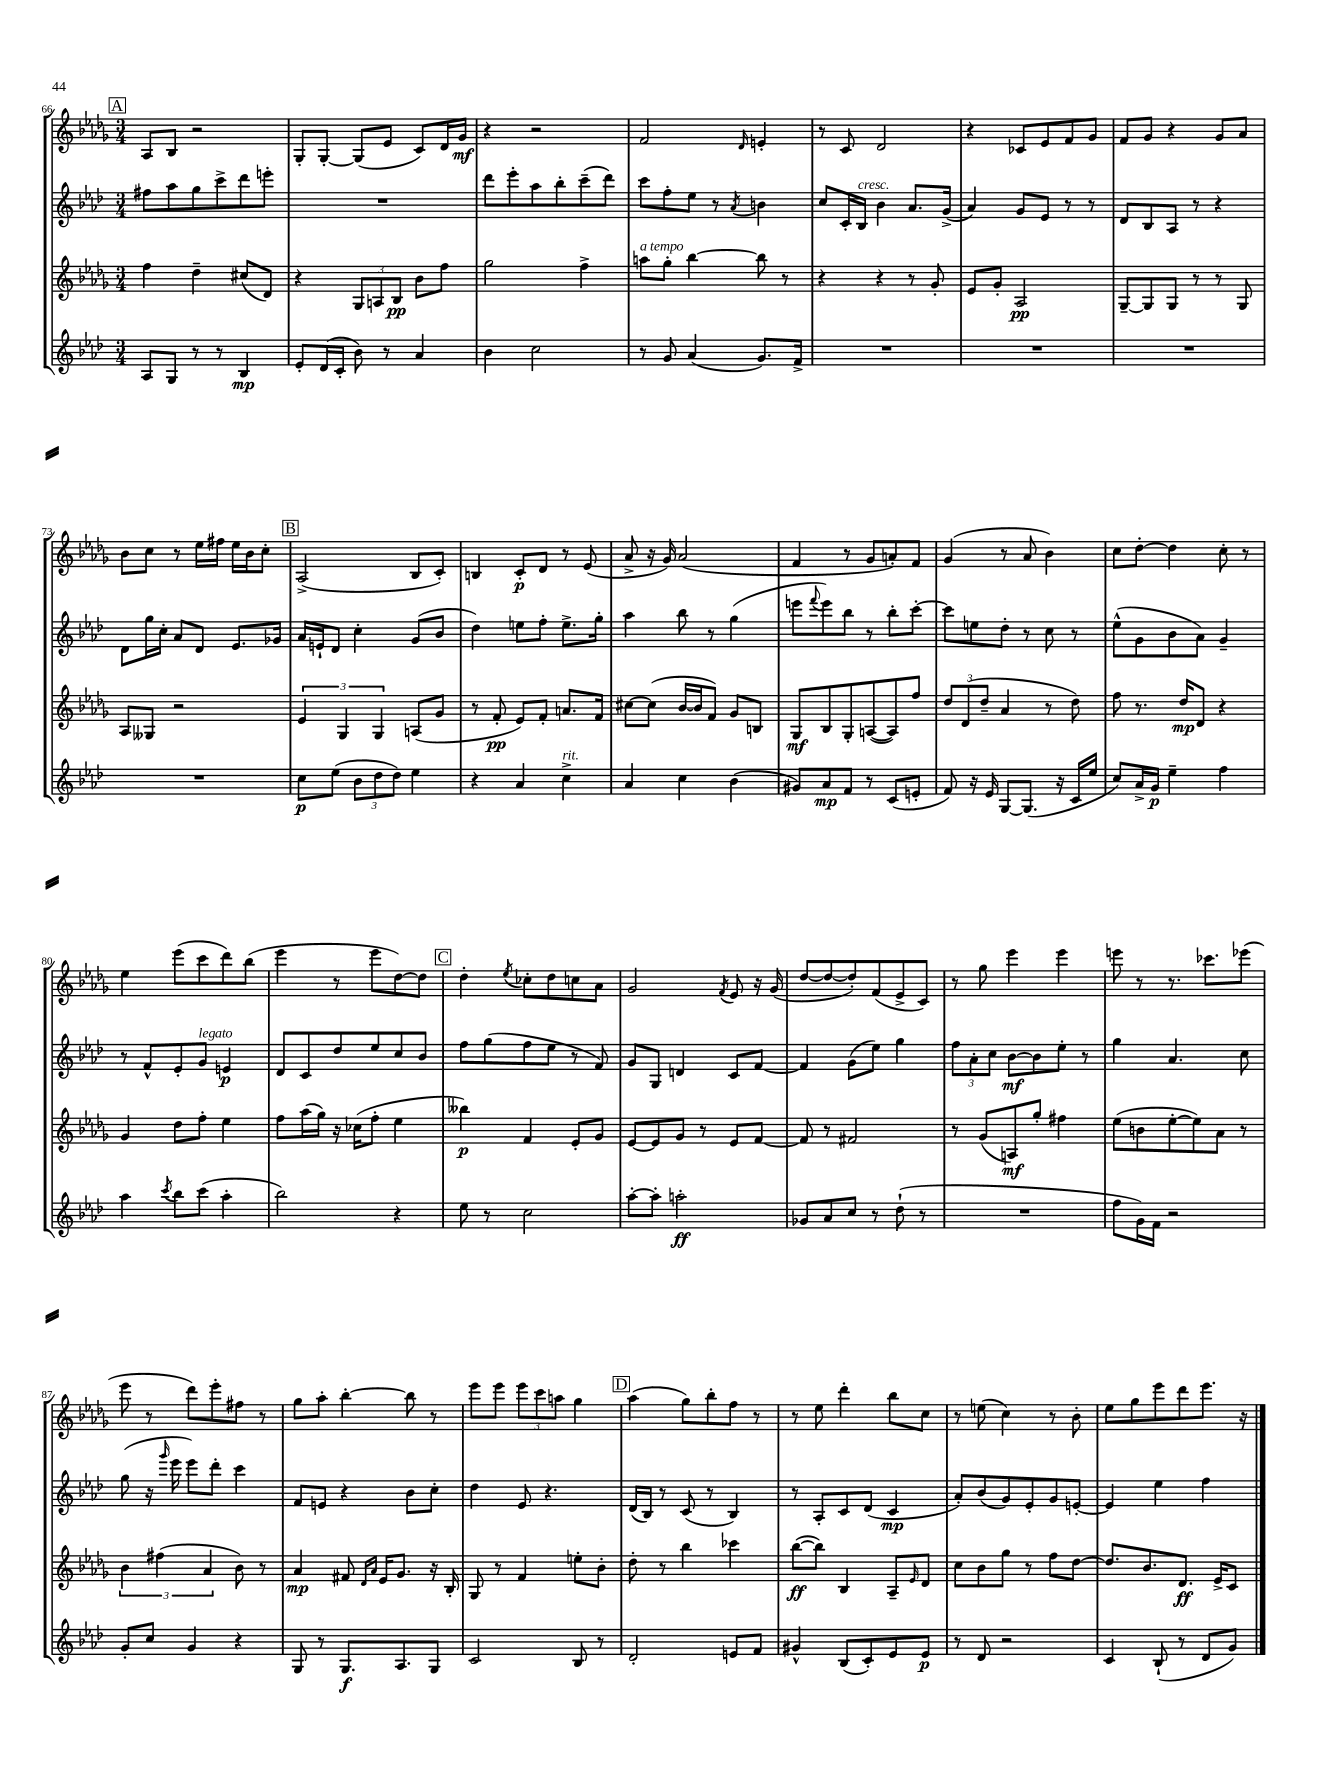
<<
\new StaffGroup <<
\new Staff = "s0" {
    \clef treble \key des \major \numericTimeSignature \time 3/4
    \mark \markup { \box "A" } aes8 bes8 r2 |
    ges8-. ges8~-. ges8( ees'8 c'8) des'16 ges'16\mf |
    r4 r2 |
    f'2 \grace { des'16 } e'4-. |
    r8 c'8 des'2 |
    r4 ces'8 ees'8 f'8 ges'8 |
    f'8 ges'8 r4 ges'8 aes'8 |
    bes'8 c''8 r8 ees''16 fis''16 ees''16 bes'16 c''8-. |
    \mark \markup { \box "B" } aes2->( bes8 c'8-.) |
    b4 c'8-.\p des'8 r8 ees'8( |
    aes'8-> r16 ges'16) aes'2( |
    f'4 r8 ges'8 a'8-.) f'8 |
    ges'4( r8 aes'8 bes'4) |
    c''8 des''8~-. des''4 c''8-. r8 |
    ees''4 ees'''8( c'''8 des'''8) bes''8( |
    ees'''4 r8 ees'''8 des''8~) des''8 |
    \mark \markup { \box "C" } des''4-. \acciaccatura { ees''8 } ces''8-. des''8 c''8 aes'8 |
    ges'2 \acciaccatura { f'8 } ees'8 r16 ges'16( |
    des''8~ des''8~ des''8-.) f'8( ees'8-> c'8) |
    r8 ges''8 ees'''4 ees'''4 |
    e'''8 r8 r8. ces'''8. ees'''8( |
    ees'''8 r8 des'''8) ees'''8-. fis''8 r8 |
    ges''8 aes''8-. bes''4~-. bes''8 r8 |
    ees'''8 ees'''8 \tuplet 3/2 { ees'''8 c'''8 a''8 } ges''4 |
    \mark \markup { \box "D" } aes''4( ges''8) bes''8-. f''8 r8 |
    r8 ees''8 des'''4-. bes''8 c''8 |
    r8 e''8( c''4) r8 bes'8-. |
    ees''8 ges''8 ees'''8 des'''8 ees'''8. r16 \bar "|." |
}
\new Staff = "s1" {
    \clef treble \key aes \major \numericTimeSignature \time 3/4
    \mark \markup { \box "A" } fis''8 aes''8 g''8 c'''8-> des'''8 e'''8-. |
    R2. |
    des'''8 ees'''8-. aes''8 bes''8-. c'''8--( des'''8) |
    c'''8 f''8-. ees''8 r8 \acciaccatura { aes'8 } b'4 |
    c''8 c'16-. bes16^\markup { \italic "cresc." } bes'4 aes'8. g'16->( |
    aes'4) g'8 ees'8 r8 r8 |
    des'8 bes8 aes8 r8 r4 |
    des'8 g''16 c''16-. aes'8 des'8 ees'8. ges'16 |
    \mark \markup { \box "B" } aes'16 e'16-! des'8 c''4-. g'8( bes'8 |
    des''4) e''8 f''8-. e''8.-> g''16-. |
    aes''4 bes''8 r8 g''4( |
    e'''8 \appoggiatura { f'''8 } e'''8) bes''8 r8 bes''8-. c'''8~-. |
    c'''8 e''8 des''8-. r8 c''8 r8 |
    ees''8-^( g'8 bes'8 aes'8) g'4-- |
    r8 f'8-^ ees'8-. g'8^\markup { \italic "legato" } e'4\p |
    des'8 c'8 des''8 ees''8 c''8 bes'8 |
    \mark \markup { \box "C" } f''8 g''8( f''8 ees''8 r8 f'8) |
    g'8 g8 d'4 c'8 f'8~ |
    f'4 g'8( ees''8) g''4 |
    \tuplet 3/2 { f''8 aes'8-. c''8 } bes'8~\mf bes'8 ees''8-. r8 |
    g''4 aes'4. c''8 |
    g''8( r16 \grace { g'''16 } ees'''16 ees'''8) des'''8-. c'''4 |
    f'8 e'8 r4 bes'8 c''8-. |
    des''4 ees'8 r4. |
    \mark \markup { \box "D" } des'16( bes16) r8 c'8( r8 bes4) |
    r8 aes8-. c'8 des'8( c'4\mp |
    aes'8-.) bes'8( g'8) ees'8-. g'8 e'8~-. |
    e'4 ees''4 f''4 \bar "|." |
}
\new Staff = "s2" {
    \clef treble \key des \major \numericTimeSignature \time 3/4
    \mark \markup { \box "A" } f''4 des''4-- cis''8( des'8) |
    r4 \tuplet 3/2 { ges8 a8 bes8\pp } bes'8 f''8 |
    ges''2 f''4-> |
    a''8^\markup { \italic "a tempo" } ges''8-. bes''4~ bes''8 r8 |
    r4 r4 r8 ges'8-. |
    ees'8 ges'8-. aes2\pp |
    ges8~-- ges8 ges8 r8 r8 ges8 |
    aes8 geses8 r2 |
    \mark \markup { \box "B" } \tuplet 3/2 { ees'4 ges4 ges4 } a8( ges'8 |
    r8 f'8-.\pp ees'8) f'8-. a'8. f'16 |
    cis''8~ cis''8( bes'16~ bes'16 f'8) ges'8 b8 |
    ges8\mf bes8 ges8-. a8~( a8) f''8 |
    \tuplet 3/2 { des''8 des'8( des''8-- } aes'4 r8 des''8) |
    f''8 r8. des''16\mp des'8 r4 |
    ges'4 des''8 f''8-. ees''4 |
    f''8 aes''16( ges''16) r16 ces''16( f''8-. ees''4 |
    \mark \markup { \box "C" } beses''4\p) f'4 ees'8-. ges'8 |
    ees'8~ ees'8 ges'8 r8 ees'8 f'8~ |
    f'8 r8 fis'2 |
    r8 ges'8( a8\mf) ges''8-. fis''4 |
    ees''8( b'8 ees''8~-. ees''8) aes'8 r8 |
    \tuplet 3/2 { bes'4 fis''4( aes'4 } bes'8) r8 |
    aes'4\mp fis'8 \grace { des'16 aes'16 } ees'16 ges'8. r16 bes16-. |
    ges8 r8 f'4 e''8-. bes'8-. |
    \mark \markup { \box "D" } des''8-. r8 bes''4 ces'''4 |
    bes''8~\ff( bes''8) bes4 aes8-- \grace { ees'16 } des'8 |
    c''8 bes'8 ges''8 r8 f''8 des''8~ |
    des''8. bes'8. des'8.\ff ees'16-> c'8 \bar "|." |
}
\new Staff = "s3" {
    \clef treble \key aes \major \numericTimeSignature \time 3/4
    \mark \markup { \box "A" } aes8 g8 r8 r8 bes4\mp |
    ees'8-. des'16( c'16-. bes'8) r8 aes'4 |
    bes'4 c''2 |
    r8 g'8 aes'4( g'8.) f'16-> |
    R2. |
    R2. |
    R2. |
    R2. |
    \mark \markup { \box "B" } c''8\p ees''8( \tuplet 3/2 { bes'8 des''8 des''8) } ees''4 |
    r4 aes'4 c''4->^\markup { \italic "rit." } |
    aes'4 c''4 bes'4( |
    gis'8) aes'8\mp f'8 r8 c'8( e'8-. |
    f'8) r16 ees'16 g8~ g8.( r16 c'16 ees''16 |
    c''8) aes'16-> g'16\p ees''4-- f''4 |
    aes''4 \acciaccatura { c'''8 } bes''8 c'''8( aes''4-. |
    bes''2) r4 |
    \mark \markup { \box "C" } ees''8 r8 c''2 |
    aes''8~-. aes''8-. a''2-.\ff |
    ges'8 aes'8 c''8 r8 des''8-!( r8 |
    R2. |
    f''8 g'16) f'16 r2 |
    g'8-. c''8 g'4 r4 |
    g8 r8 g8.\f aes8. g8 |
    c'2 bes8 r8 |
    \mark \markup { \box "D" } des'2-. e'8 f'8 |
    gis'4-^ bes8( c'8-.) ees'8 ees'8\p |
    r8 des'8 r2 |
    c'4 bes8-!( r8 des'8 g'8) \bar "|." |
}
>>
>>
\layout { \context { \Score currentBarNumber = #66 } }
